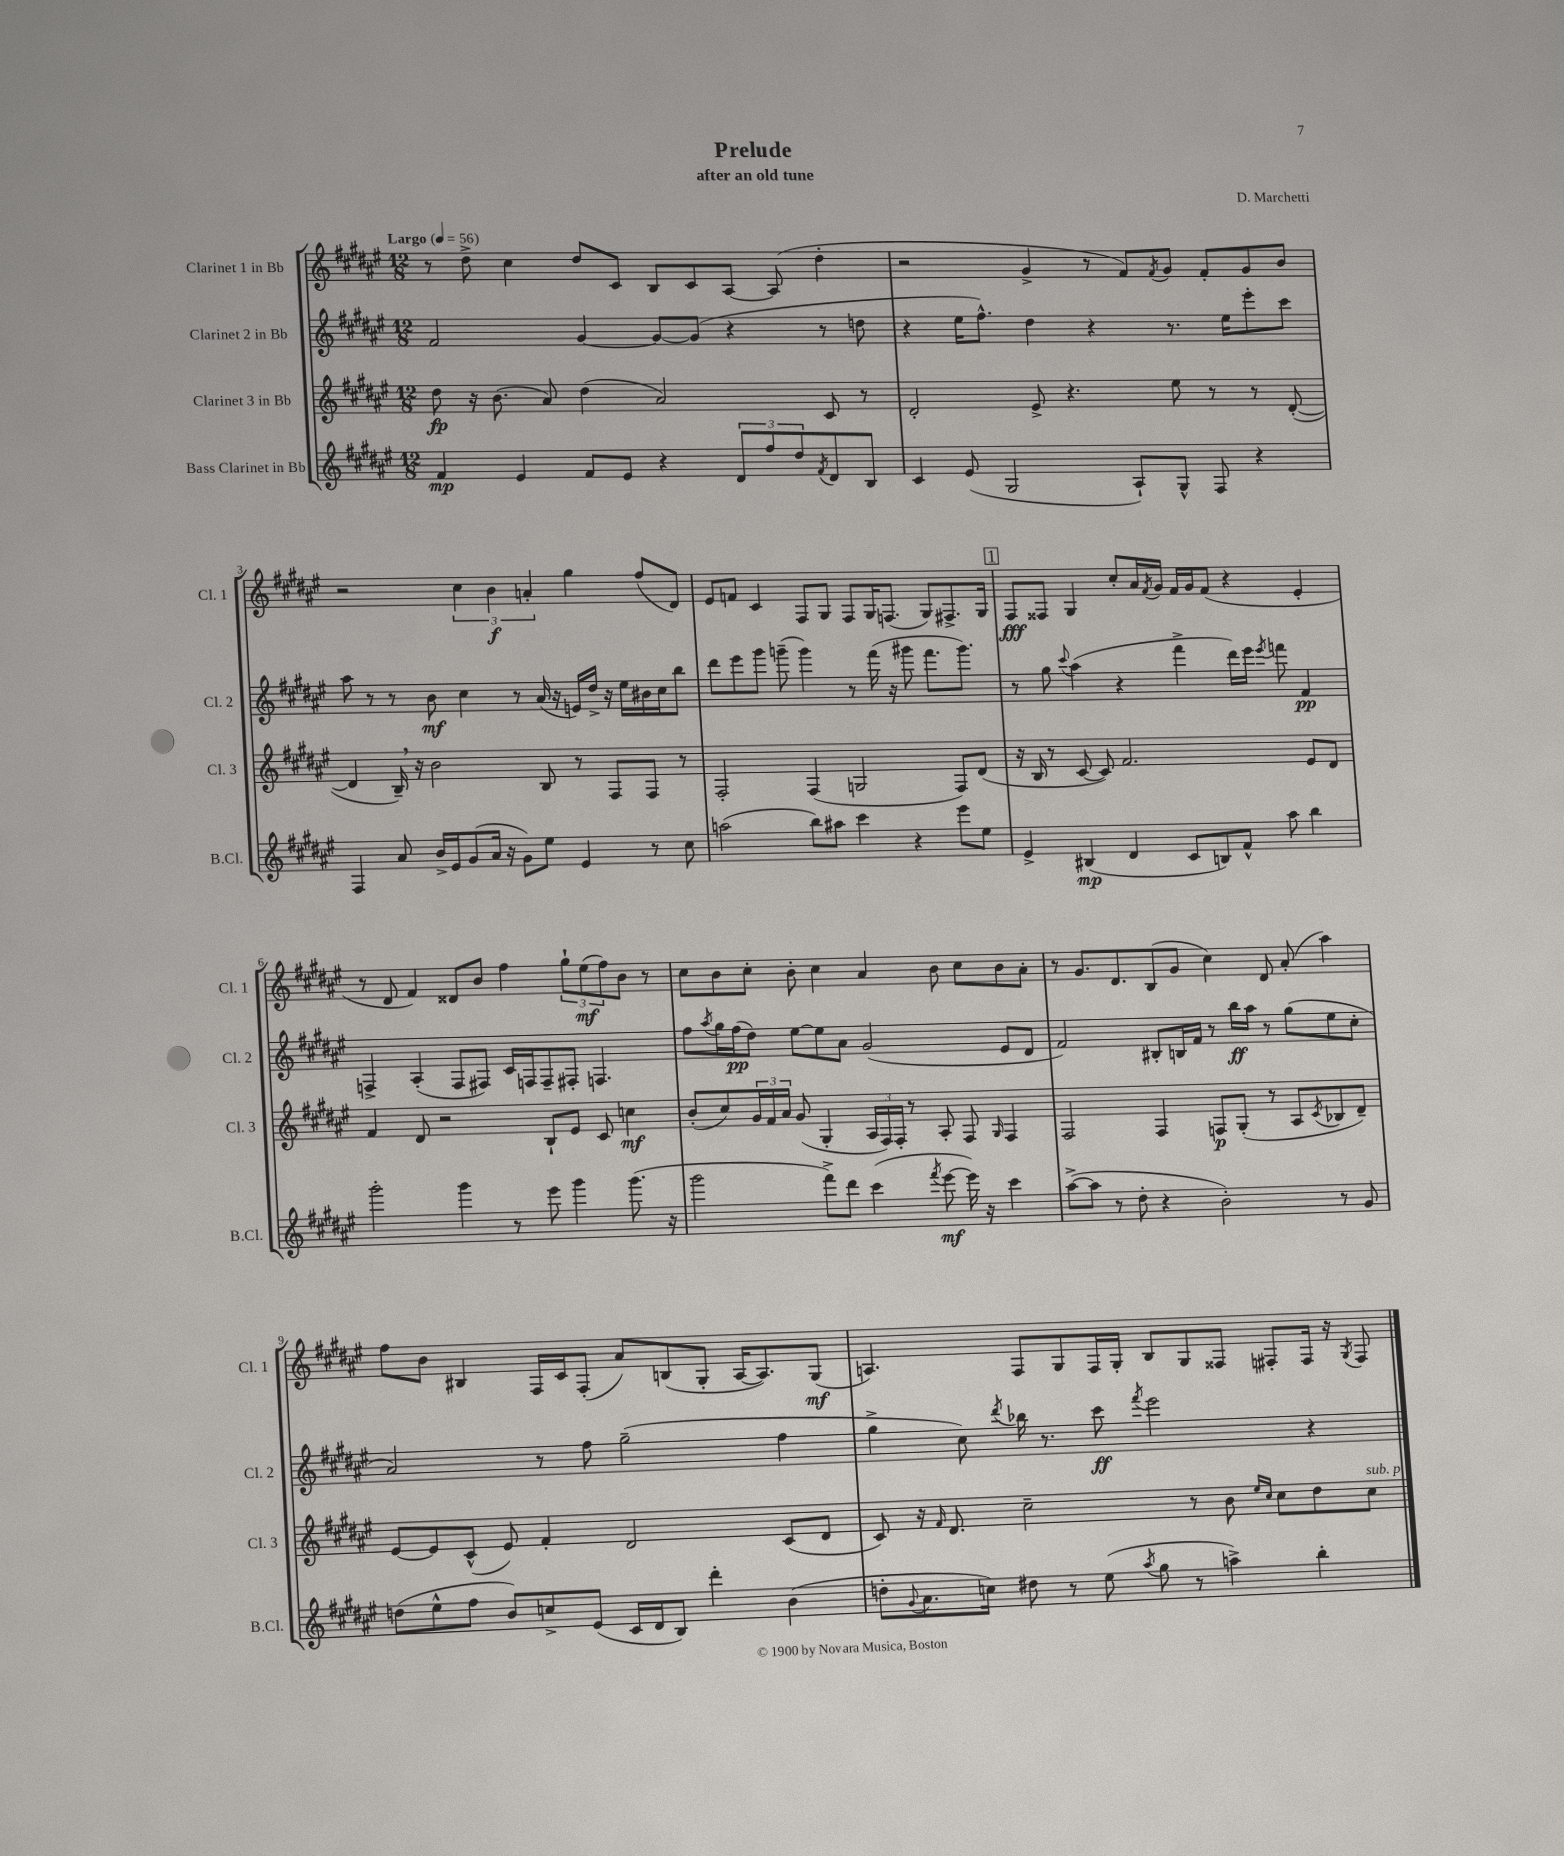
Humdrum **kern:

**kern	**dynam	**kern	**dynam	**kern	**dynam	**kern	**dynam
*part4	*part4	*part3	*part3	*part2	*part2	*part1	*part1
*staff4	*staff4	*staff3	*staff3	*staff2	*staff2	*staff1	*staff1
*I"Bass Clarinet in Bb	*	*I"Clarinet 3 in Bb	*	*I"Clarinet 2 in Bb	*	*I"Clarinet 1 in Bb	*
*I'B.Cl.	*	*I'Cl. 3	*	*I'Cl. 2	*	*I'Cl. 1	*
*clefG2	*	*clefG2	*	*clefG2	*	*clefG2	*
*k[f#c#g#d#a#e#]	*	*k[f#c#g#d#a#e#]	*	*k[f#c#g#d#a#e#]	*	*k[f#c#g#d#a#e#]	*
*M12/8	*	*M12/8	*	*M12/8	*	*M12/8	*
*MM56	*	*MM56	*	*MM56	*	*MM56	*
=1	=1	=1	=1	=1	=1	=1	=1
!	!	!	!	!	!	!LO:TX:a:B:t=Largo	!
4f#/	mp	8dd#\	fp	2f#/	.	8r	.
.	.	16r	.	.	.	8dd#^\	.
.	.	(8.b\	.	.	.	.	.
4e#/	.	.	.	.	.	4cc#\	.
.	.	8a#/)	.	.	.	.	.
8f#/L	.	(4dd#\	.	[4g#/	.	8dd#/L	.
8e#/J	.	.	.	.	.	8c#/J	.
4r	.	2a#/)	.	8g#/L_	.	8B/L	.
.	.	.	.	(8g#/J]	.	8c#/	.
12d#/L	.	.	.	4r	.	[8A#/J	.
12ff#/	.	.	.	.	.	.	.
.	.	.	.	.	.	(8A#/]	.
12dd#/	.	.	.	.	.	.	.
8qf#/	.	.	.	.	.	.	.
8d#/	.	8c#/	.	8r	.	4dd#'\	.
8B/J	.	8r	.	8ddn\	.	.	.
=2	=2	=2	=2	=2	=2	=2	=2
4c#/	.	2d#'/	.	4r	.	2r	.
(8e#/	.	.	.	16ee#\KL	.	.	.
.	.	.	.	8.ff#^^\J)	.	.	.
2G#/	.	.	.	.	.	.	.
.	.	8e#^/	.	4dd#\	.	4g#^/	.
.	.	4.r	.	.	.	.	.
.	.	.	.	4r	.	8r	.
8A#`/L)	.	.	.	.	.	8f#/L)	.
.	.	.	.	.	.	8qf#/	.
8G#^^/J	.	8ee#\	.	8.r	.	8g#/J	.
8F#/	.	8r	.	.	.	8f#'/L	.
.	.	.	.	16ee#\KL	.	.	.
4r	.	8r	.	8eee#'\	.	8g#/	.
.	.	([8d#'/	.	8ccc#\J	.	8b/J	.
!!LO:LB:g=z
=3	=3	=3	=3	=3	=3	=3	=3
4F#/	.	4d#/]	.	8aa#\	.	2r	.
.	.	.	.	8r	.	.	.
8a#/	.	16B~,/)	.	8r	.	.	.
.	.	16r	.	.	.	.	.
16b^/LL	.	2b\	.	8b\	mf	.	.
16e#/J	.	.	.	.	.	.	.
(8g#/	.	.	.	4cc#\	.	6cc#\	.
16a#/Jk	.	.	.	.	.	.	.
.	.	.	.	.	.	6b\	f
16r	.	.	.	.	.	.	.
8g#\L)	.	.	.	8r	.	.	.
.	.	.	.	.	.	6an'/	.
8ee#\J	.	8B/	.	(16a#/	.	.	.
.	.	.	.	16r	.	.	.
4e#/	.	8r	.	16en/LL)	.	4gg#\	.
.	.	.	.	16dd#^/JJ	.	.	.
.	.	8F#/L	.	16r	.	.	.
.	.	.	.	16ee#\LL	.	.	.
8r	.	8F#/J	.	16b#X\	.	(8ff#/L	.
.	.	.	.	16cc#\J	.	.	.
8cc#\	.	8r	.	8bb\J	.	8d#/J)	.
=4	=4	=4	=4	=4	=4	=4	=4
(2aan\	.	2F#'/	.	8ddd#\L	.	8e#/L	.
.	.	.	.	8eee#\	.	8fn/J	.
.	.	.	.	8ggg#\J	.	4c#/	.
.	.	.	.	(8gggn~\	.	.	.
8bb\L)	.	(4F#/	.	4ggg\)	.	8F#/L	.
8aa#X\J	.	.	.	.	.	8G#/J	.
4ccc#\	.	2Gn/	.	8r	.	8F#/L	.
.	.	.	.	(16fff#\	.	16G#/K	.
.	.	.	.	16r	.	(8.Fn/J	.
4r	.	.	.	8ggg#X\	.	.	.
.	.	.	.	8.fff#\L	.	8G#/L)	.
8eee#\L	.	8F#/L)	.	.	.	8.F#X^/	.
.	.	.	.	8.ggg#\J)	.	.	.
8ee#\J	.	(8d#/J	.	.	.	.	.
.	.	.	.	.	.	16G#/Jk	.
!!LO:REH:place=s1:t=1
=5	=5	=5	=5	=5	=5	=5	=5
4e#^/	.	16r	.	8r	.	8F#/L	fff
.	.	16B/	.	.	.	.	.
.	.	8r	.	8gg#\	.	8F##X/J	.
.	.	.	.	8qqccc#/	.	.	.
(4B#X/	mp	[8c#/	.	(4aa#\	.	4G#/	.
.	.	8c#/])	.	.	.	.	.
4d#/	.	2.f#/	.	4r	.	8cc#'/L	.
.	.	.	.	.	.	16a#/L	.
.	.	.	.	.	.	8qf#/	.
.	.	.	.	.	.	16g#/JJ	.
8c#/L	.	.	.	4fff#^\	.	16f#/LL	.
.	.	.	.	.	.	16g#/J	.
8Bn/)	.	.	.	.	.	(8f#/J	.
8f#^^/J	.	.	.	16ddd#\LL)	.	4r	.
.	.	.	.	16eee#\JJ	.	.	.
.	.	.	.	8qeee#/	.	.	.
8aa#\	.	.	.	8fffn\	.	.	.
4bb\	.	8e#/L	.	4f#/	pp	4e#'/	.
.	.	8d#/J	.	.	.	.	.
!!LO:LB:g=z
=6	=6	=6	=6	=6	=6	=6	=6
2ggg#'\	.	4f#/	.	4Fn^/	.	8r	.
.	.	.	.	.	.	8d#/	.
.	.	8d#/	.	(4A#'/	.	4f#/)	.
.	.	2r	.	.	.	.	.
4ggg#\	.	.	.	8F/L	.	8d##X/L	.
.	.	.	.	8F#X/J)	.	8b/J	.
8r	.	.	.	16c#/LL	.	4ff#\	.
.	.	.	.	16Fn/J	.	.	.
8eee#\	.	8B`/L	.	8F~/	.	.	.
4ggg#\	.	8e#/J	.	8F#X'/J	.	12gg#`\L	.
.	.	.	.	.	.	(12ee#\	mf
.	.	8c#/	.	4.Fn/	.	.	.
.	.	.	.	.	.	12ff#\)	.
(8.ggg#\	.	4ccn\	mf	.	.	8b\J	.
.	.	.	.	.	.	8r	.
16r	.	.	.	.	.	.	.
=7	=7	=7	=7	=7	=7	=7	=7
2ggg#\	.	(8b'/L	.	8ff#\L	.	8cc#\L	.
.	.	.	.	8qaa#/	.	.	.
.	.	8cc#/)	.	16gg#\L	.	8b\	.
.	.	.	.	(16ff#\J	pp	.	.
.	.	24g#/L	.	8dd#\J)	.	8cc#'\J	.
.	.	24f#/	.	.	.	.	.
.	.	24a#/JJ	.	.	.	.	.
.	.	(8g#/	.	[8ee#\L	.	8b'\	.
8fff#^\L)	.	4G#'/	.	8ee#\]	.	4cc#\	.
8ddd#\J	.	.	.	8a#\J	.	.	.
(4ccc#\	.	24A#/LL	.	(2g#/	.	4a#/	.
.	.	24F#/)	.	.	.	.	.
.	.	24F#'/JJ	.	.	.	.	.
.	.	8r	.	.	.	.	.
8qfff#/	.	.	.	.	.	.	.
[8eee#\	mf	8A#'/	.	.	.	8b\	.
16eee#\])	.	8F#/	.	.	.	8cc#\L	.
16r	.	.	.	.	.	.	.
.	.	16qqG#/	.	.	.	.	.
4ccc#\	.	4F#/	.	8e#/L	.	8b\	.
.	.	.	.	8d#/J	.	8a#'\J	.
=8	=8	=8	=8	=8	=8	=8	=8
([8aa#^\L	.	2F#/	.	2f#/)	.	8r	.
8aa#\J]	.	.	.	.	.	8.g#/L	.
8r	.	.	.	.	.	.	.
.	.	.	.	.	.	8.d#/	.
8dd#'\	.	.	.	.	.	.	.
4r	.	4F#/	.	8B#X'/L	.	(8B/	.
.	.	.	.	16Bn/L	.	8g#/J	.
.	.	.	.	16f#/JJ	.	.	.
2b'\)	.	8Fn/L	p	8r	.	4cc#\)	.
.	.	(8G#'/J	.	16bb\LL	ff	.	.
.	.	.	.	16aa#\JJ	.	.	.
.	.	8r	.	8r	.	8d#/	.
.	.	8A#/L	.	(8gg#\L	.	(8a#'/	.
.	.	8qc#/	.	.	.	.	.
8r	.	8B-X/	.	8ee#\	.	4aa#\)	.
8g#/	.	8d#~/J)	.	8cc#'\J	.	.	.
!!LO:LB:g=z
=9	=9	=9	=9	=9	=9	=9	=9
(8ddn\L	.	[8e#/L	.	2a#/)	.	8ff#\L	.
8ee#^^\	.	8e#/]	.	.	.	8b\J	.
8ff#\J	.	(8c#^^/J	.	.	.	4B#X/	.
8b/L)	.	8e#/)	.	.	.	.	.
8ccn^/	.	4f#'/	.	8r	.	16F#/LL	.
.	.	.	.	.	.	16c#/J	.
(8e#/J	.	.	.	8ff#\	.	(8F#'/J	.
16c#/LL	.	2d#/	.	(2gg#~\	.	8a#/L)	.
16d#/J	.	.	.	.	.	.	.
8B/J)	.	.	.	.	.	(8Bn/	.
4ddd#'\	.	.	.	.	.	8G#'/J	.
.	.	.	.	.	.	[16A#/KL	.
.	.	.	.	.	.	8.A#/])	.
(4b\	.	(8c#/L	.	4ff#\	.	.	.
.	.	8d#/J	.	.	.	(8G#/J	mf
=10	=10	=10	=10	=10	=10	=10	=10
8ddn'\L	.	8c#/)	.	4gg#^\	.	4.An/)	.
8qqg#/	.	.	.	.	.	.	.
8.a#\	.	16r	.	.	.	.	.
.	.	16qqf#/	.	.	.	.	.
.	.	8.d#/	.	.	.	.	.
.	.	.	.	8cc#\)	.	.	.
16ccn\Jk)	.	.	.	.	.	.	.
.	.	.	.	8qddd#/	.	.	.
8dd#X\	.	2cc#~\	.	16bb-X\	.	8F#/L	.
.	.	.	.	8.r	.	.	.
8r	.	.	.	.	.	8G#/	.
(8ee#\	.	.	.	8ccc#\	ff	16F#/L	.
.	.	.	.	.	.	16G#'/JJ	.
8qaa#/	.	.	.	8qfff#/	.	.	.
8gg#\	.	.	.	2eee#\	.	8B/L	.
8r	.	8r	.	.	.	8G#/	.
4aan^\)	.	8b\	.	.	.	8F##X/J	.
.	.	16qqee#/LL	.	.	.	.	.
.	.	16qqcc#/JJ	.	.	.	.	.
.	.	8cc#\L	.	.	.	8F#X'/L	.
4bb'\	.	8dd#\	.	4r	.	16F#/Jk	.
.	.	.	.	.	.	16r	.
.	.	.	.	.	.	8qG#/	.
!	!	!LO:TX:a:i:t=sub. p	!	!	!	!	!
.	.	8cc#\J	.	.	.	8F#/	.
==	==	==	==	==	==	==	==
*-	*-	*-	*-	*-	*-	*-	*-
